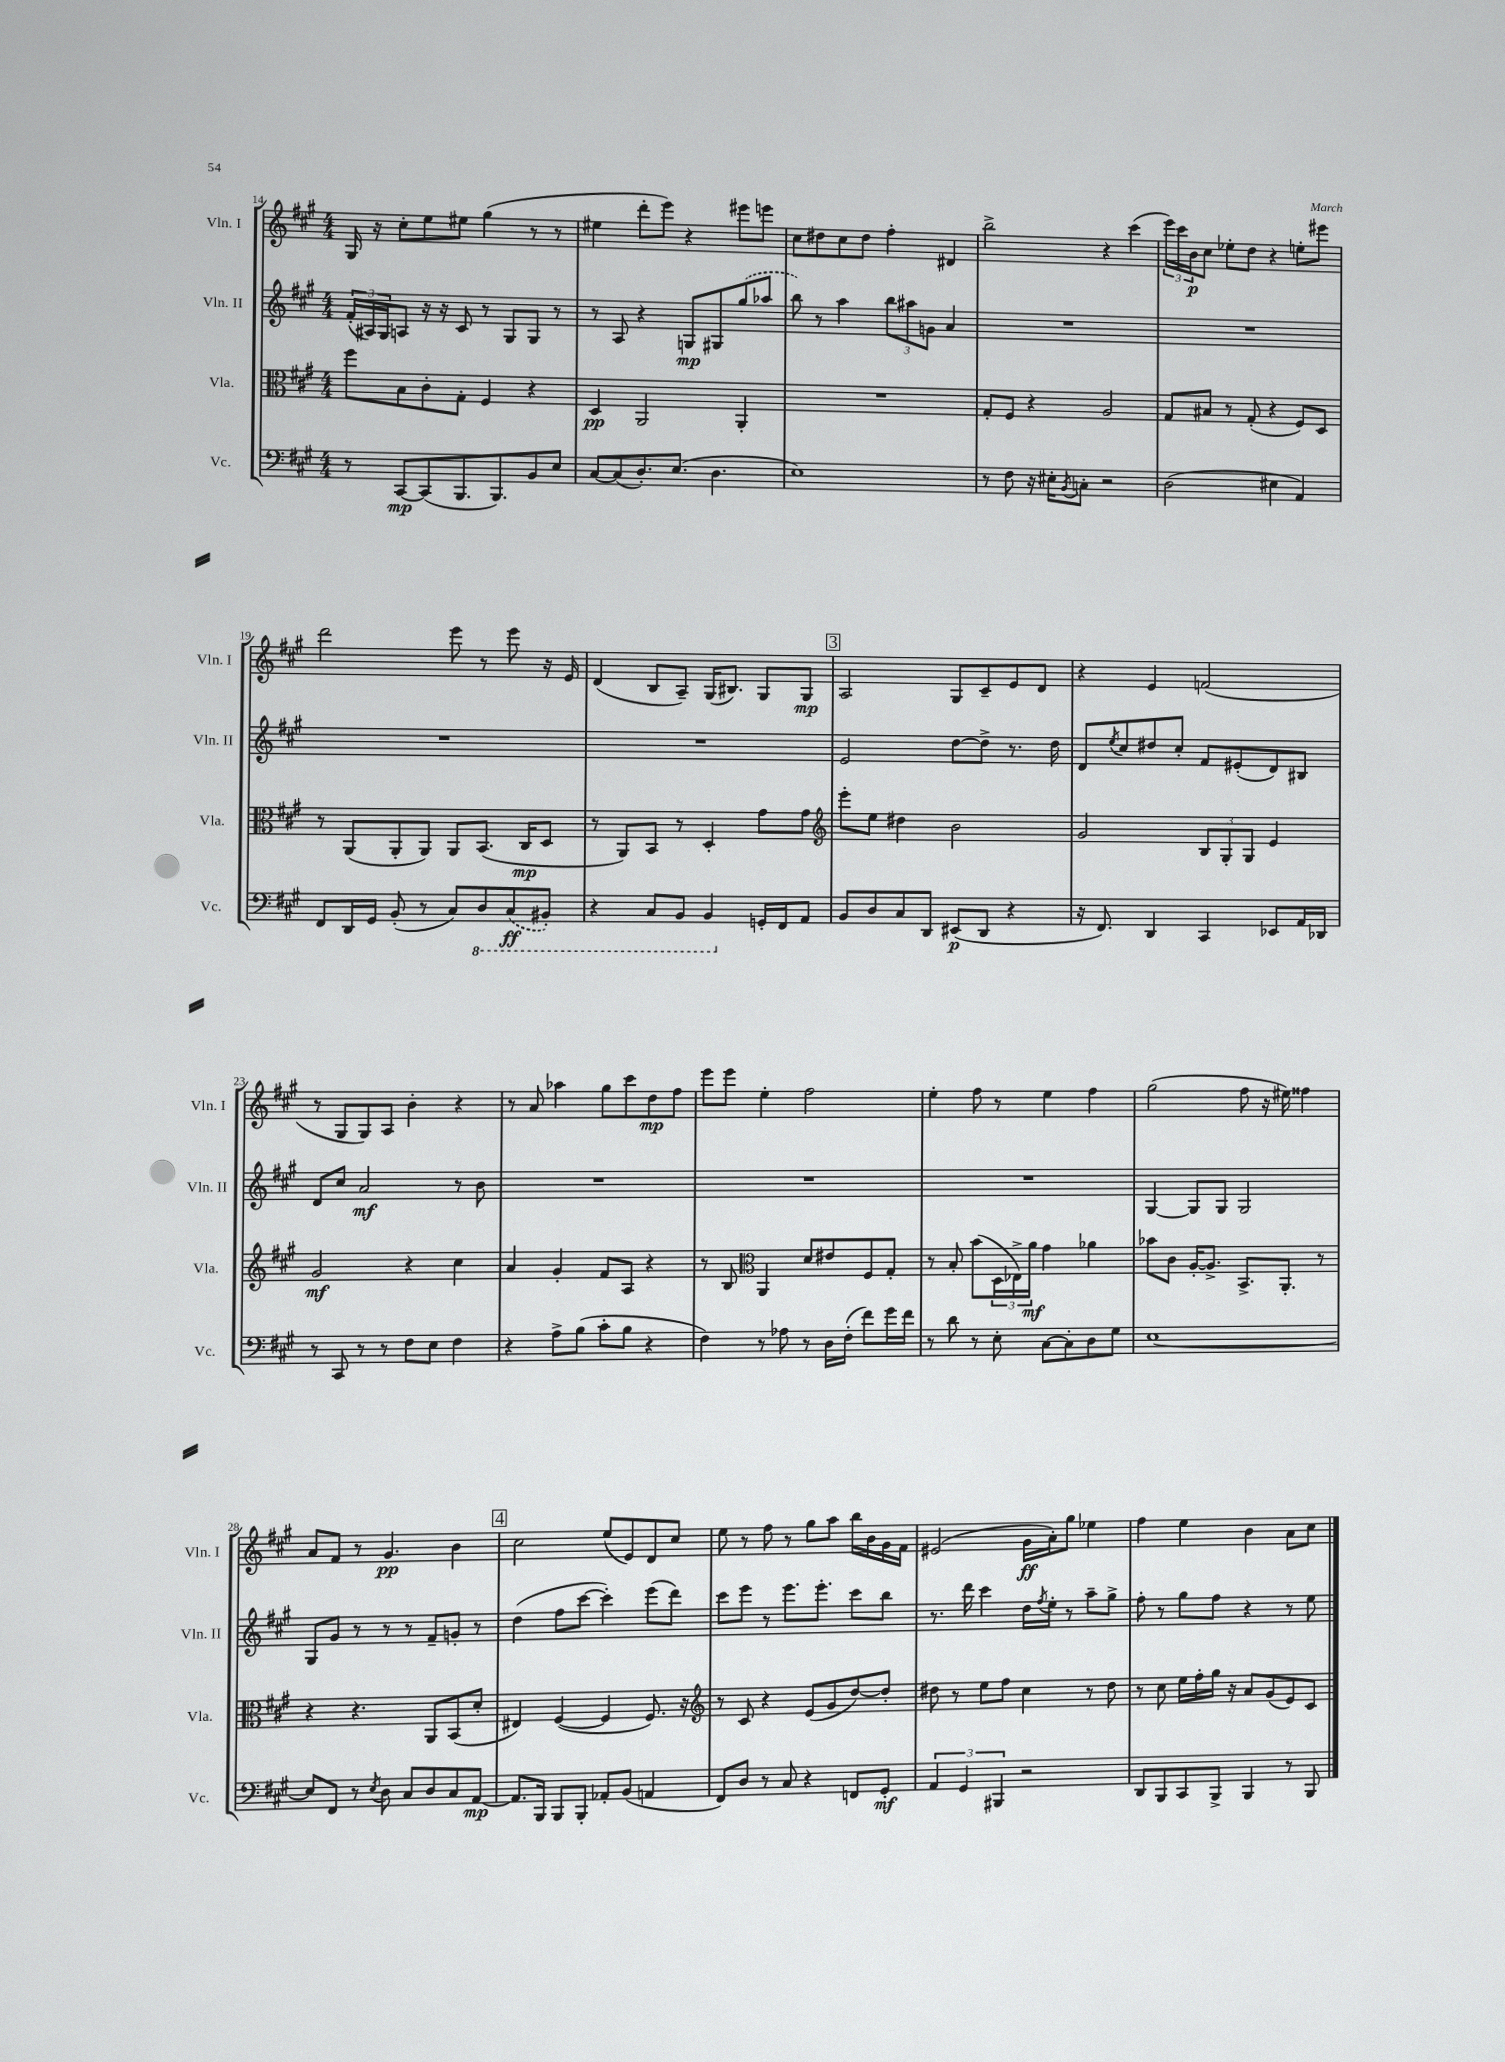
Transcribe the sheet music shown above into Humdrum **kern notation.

**kern	**kern	**kern	**kern
*staff4	*staff3	*staff2	*staff1
*clefF4	*clefC3	*clefG2	*clefG2
*k[f#c#g#]	*k[f#c#g#]	*k[f#c#g#]	*k[f#c#g#]
*M4/4	*M4/4	*M4/4	*M4/4
8r	8ff#	(24f#'	16G#
.	.	24A#)	.
.	.	.	16r
.	.	24G#	.
[8CC#	8B	8A	8cc#'
(8CC#]	8c#'	16r	8ee
.	.	16r	.
8.BBB	8G#'	8c#	8ee#
.	4F#	8r	(4gg#
8.BBB)	.	.	.
.	.	8G#	.
8BB	4r	8G#	8r
8E	.	8r	8r
=	=	=	=
[8C#	4D	8r	4ee#
(8C#]	.	8A	.
8.D')	2AA	4r	8ddd'
.	.	.	8eee)
(8.E	.	.	.
.	.	8G	4r
4.D	.	8G#	.
.	4AA'	(8gg#	8eee#
.	.	8aa-	8eee
=	=	=	=
1E)	1r	8bb)	8cc#
.	.	8r	8dd#
.	.	4aa	8cc#
.	.	.	8dd#
.	.	12bb	4ff#'
.	.	12aa#	.
.	.	12g	.
.	.	4a	4d#
=	=	=	=
8r	8G#'	1r	2bb^
8F#	8F#	.	.
16r	4r	.	.
16E#'	.	.	.
8qBB	.	.	.
8C'	.	.	.
2r	2A	.	4r
.	.	.	(4ccc#
=	=	=	=
(2D	8G#	1r	24eee)
.	.	.	24ccc#
.	.	.	24b
.	8B#	.	8cc#
.	8r	.	8ee-'
.	(8G#'	.	8dd
4E#	4r	.	4r
4AA)	8F#)	.	8ee'
.	8D	.	8eee#
=	=	=	=
8FF#	8r	1r	2ddd
16DD	(8AA	.	.
16GG#	.	.	.
(8BB'	8AA'	.	.
8r	8AA)	.	.
8C#)	8AA	.	8eee
8DD	(8.BB	.	8r
(8CC#	.	.	8eee
.	16C#	.	.
8BBB#')	8D	.	16r
.	.	.	16e
=	=	=	=
4r	8r	1r	(4d
.	8AA)	.	.
8CC#	8BB	.	8B
8BBB	8r	.	8A~)
4BBB	4D'	.	(16G#
.	.	.	8.B#)
16GG'	8g#	.	8G#
16FF#	.	.	.
8AA	8g#	.	8G#
=	=	=	=
*	*clefG2	*	*
8BB	8eee'	2e	2A
8D	8ee	.	.
8C#	4dd#	.	.
8DD	.	.	.
(8EE#	2b	[8dd	8G#
8DD	.	8dd^]	8c#~
4r	.	8.r	8e
.	.	.	8d
.	.	16dd	.
=	=	=	=
16r	2g#	8d	4r
8.FF#)	.	.	.
.	.	8qee	.
.	.	8cc#	.
4DD	.	8dd#	4e
.	.	8cc#'	.
4CC#	12B	8f#	(2f
.	12G#'	.	.
.	.	(8e#'	.
.	12G#	.	.
8EE-	4e	8d)	.
16AA	.	8B#	.
16DD-	.	.	.
=	=	=	=
8r	2g#	8d	8r
8CC#	.	8cc#	8G#
8r	.	2a	8G#)
8r	.	.	8A
8F#	4r	.	4b'
8E	.	.	.
4F#	4cc#	8r	4r
.	.	8b	.
=	=	=	=
4r	4a	1r	8r
.	.	.	8a
8A^	4g#'	.	4aa-
(8B	.	.	.
8c#'	8f#	.	8gg#
8B	8A	.	8ccc#
4r	4r	.	8dd
.	.	.	8ff#
=	=	=	=
4F#)	8r	1r	8eee
.	8B	.	8eee
*	*clefC3	*	*
8r	4AA	.	4ee'
8A-	.	.	.
8r	8d	.	2ff#
16D	8e#	.	.
(16F#'	.	.	.
8f#)	8F#	.	.
16g#	8G#'	.	.
16f#	.	.	.
=	=	=	=
8r	8r	1r	4ee'
8d	8B'	.	.
8r	(8b	.	8ff#
8E'	24D	.	8r
.	24E-^)	.	.
.	24a	.	.
[8C#	4g#	.	4ee
8C#']	.	.	.
8D	4a-	.	4ff#
8G#	.	.	.
=	=	=	=
[1E	8b-	[4G#	(2gg#
.	8c#	.	.
.	[16A'	8G#]	.
.	8.A^]	.	.
.	.	8G#	.
.	8.BB^	2G#	8ff#
.	.	.	16r
.	8.AA'	.	16ee#)
.	.	.	4ff##
.	8r	.	.
=	=	=	=
8E]	4r	8G#	8a
8FF#	.	8g#	8f#
8r	4.r	8r	8r
8qE	.	.	.
8D	.	8r	4.g#
8C#	.	8r	.
8D	8AA	8f#~	.
8C#	(8BB	8g'	4b
[8AA	8d'	8r	.
=	=	=	=
8.AA]	4E#)	(4dd	2cc#
16BBB	.	.	.
8BBB	([4F#	8ff#	.
8BBB'	.	[8ccc#	.
8AA-'	4F#]	4ccc#'])	(8ee
(8BB	.	.	8e)
4AA	8.F#)	(8eee	8d
.	.	8ddd)	8cc#
.	16r	.	.
=	=	=	=
*	*clefG2	*	*
8FF#)	8r	8ccc#	8ee
8D	8c#	8eee	8r
8r	4r	8r	8ff#
8C#	.	8.eee	8r
4r	(8e	.	8gg#
.	.	8.eee'	.
.	8g#	.	8aa
8FF	[8dd)	8ccc#	16bb
.	.	.	16b
8GG#'	8dd']	8bb	16g#
.	.	.	16f#
=	=	=	=
6AA	8dd#	8.r	(2e#
.	8r	.	.
6GG#	.	.	.
.	.	16ddd	.
.	8ee	4ccc#	.
6BBB#	.	.	.
.	8ff#	.	.
2r	4cc#	16dd	16g#
.	.	8qff#	.
.	.	16ee'	16a')
.	.	8r	8gg#
.	8r	8aa~	4ee-
.	8dd#	8gg#^	.
=	=	=	=
8DD	8r	8ff#'	4ff#
8BBB	8cc#	8r	.
8CC#	16ee	8gg#	4ee
.	16ff#'	.	.
8BBB^	16gg#	8ff#	.
.	16r	.	.
4BBB	8a	4r	4b
.	(8g#	.	.
8r	8e)	8r	8a
8BBB	8c#	8ee	8cc#
==	==	==	==
*-	*-	*-	*-
